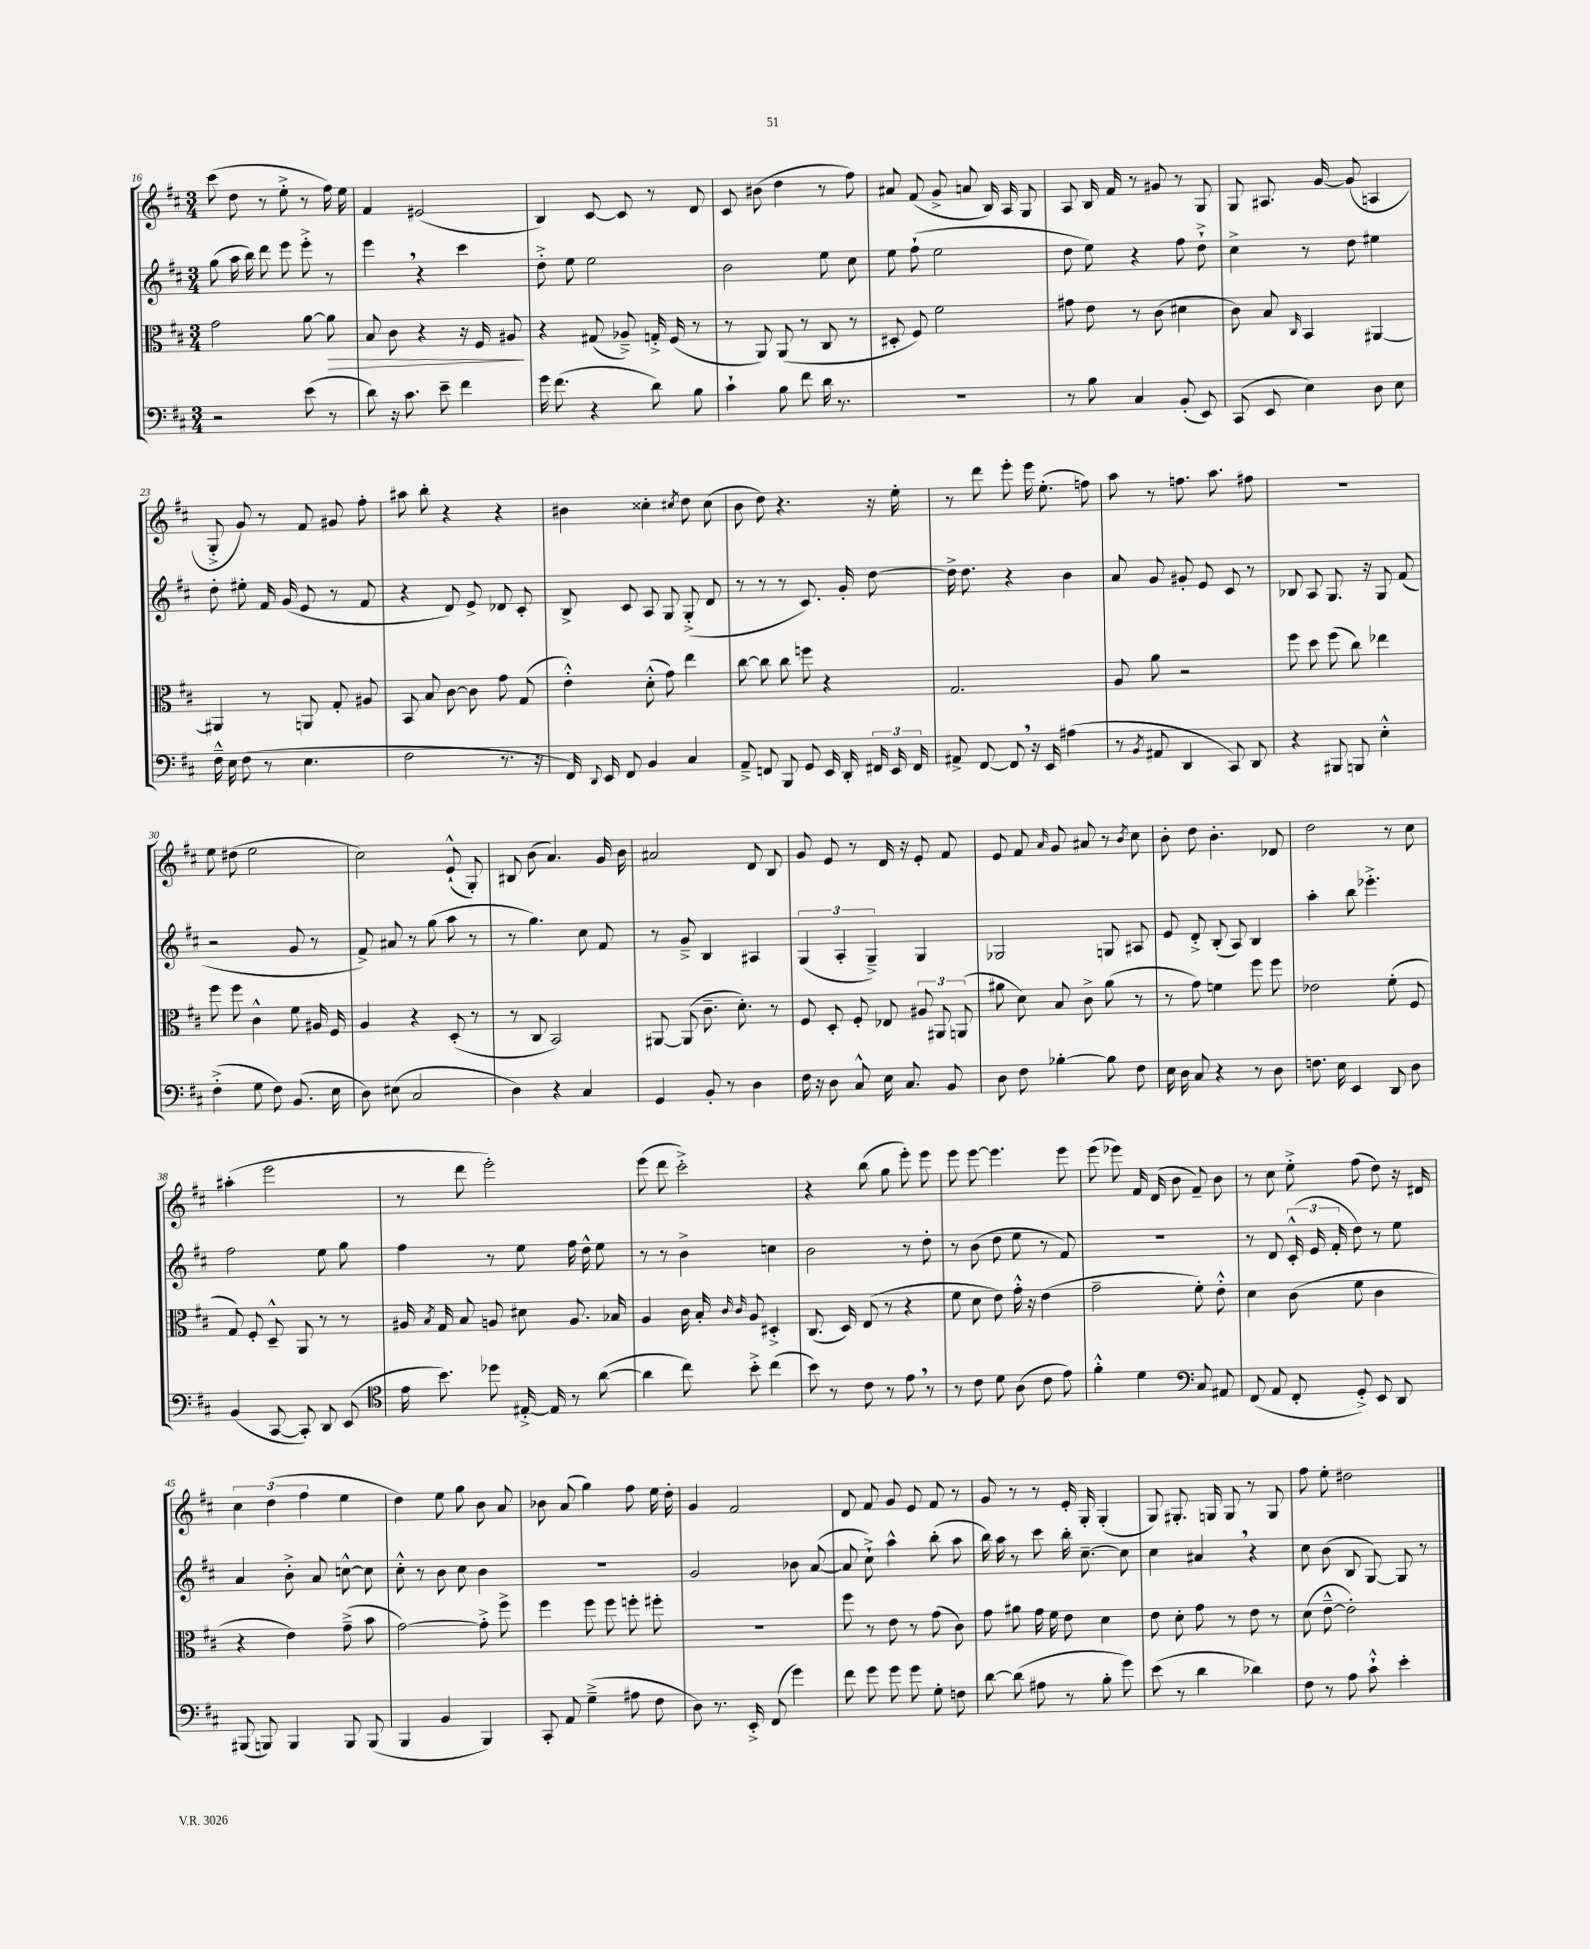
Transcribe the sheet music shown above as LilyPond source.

<<
\new StaffGroup <<
\new Staff = "s0" {
    \clef treble \key d \major \numericTimeSignature \time 3/4
    \autoBeamOff cis'''8( d''8 r8 e''8-.-> r8 fis''16) e''16 |
    fis'4 eis'2( |
    b4) cis'8~ cis'8 r8 d'8 |
    cis'8 bis'8( d''4 r8 fis''8) |
    ais'8 fis'8( g'8-> a'8 b16) a16 g8 |
    a8 b16 fis'16 r8 gis'8 r8 g8 |
    g8 ais8. g'16~ g'8( a4 |
    g8-.-> g'8) r8 fis'8 gis'8 fis''8-. |
    ais''8 b''8-. r4 r4 |
    bis'4 cisis''4-. \acciaccatura { cis''8 } d''8 cis''8( |
    b'8 d''8) r4. r16 e''16-. |
    r8 d'''8 e'''8-. e'''16 e''8.-.( f''8) |
    a''8 r8 f''8. a''8. fis''8 |
    R2. |
    e''8 dis''8( e''2 |
    cis''2) e'8-!-^( g8-.) |
    bis8 b'8( a'4.) g'16 b'16 |
    ais'2 d'8 b8 |
    g'8 e'8 r8 d'16 r16 e'8-. fis'8 |
    e'8 fis'8 \grace { a'16 } g'8 ais'8 r8 \acciaccatura { b'8 } cis''8 |
    b'8-. d''8 b'4.-. des'8 |
    d''2 r8 cis''8 |
    ais''4-.( e'''2 |
    r8 d'''8 e'''2-.) |
    e'''8( d'''8 cis'''2-.->) |
    r4 b''8( g''8 e'''8-.) e'''8 |
    e'''8 e'''8~ e'''4. e'''8 |
    e'''8( ees'''8) fis'16 d'16( b'8 fis'8--) b'8 |
    r8 cis''8 e''8-.-> fis''8( d''8) r16 dis'16 |
    \tuplet 3/2 { cis''4 d''4( fis''4 } e''4 |
    d''4) e''8 g''8 b'8 a'8 |
    bes'8 a'8( g''4) fis''8 e''16 d''16-. |
    g'4 fis'2 |
    d'8 fis'8 g'8 e'8 fis'8 r8 |
    g'8 r8 r8 e'16-. g16-. g4-.( |
    g8) gis8.-. g16 g8 r8 g8 |
    fis''8 e''8-. dis''2 \bar "|." |
}
\new Staff = "s1" {
    \clef treble \key d \major \numericTimeSignature \time 3/4
    \autoBeamOff g''8( a''16 b''16) d'''8 e'''8 e'''8-.-> r8 |
    e'''4 \breathe r4 cis'''4 |
    d''8-.-> e''8 e''2 |
    b'2 e''8 cis''8 |
    e''8 fis''8-!( e''2 |
    d''8 e''8) r4 fis''8 d''8-!-> |
    cis''4-> r8 d''8 eis''4 |
    d''8-. eis''8-. fis'16 g'16( e'8 r8 fis'8 |
    r4 d'8) e'8-> des'8 cis'8-. |
    b8-> cis'8 a8 g8 g8-.->( d'8 |
    r8 r8 r8 cis'8.) g'16-. d''8~ |
    d''16-> d''8. r4 b'4 |
    a'8 g'8 gis'8-. e'8 cis'8 r8 |
    bes8 a8 g8. r16 g8 fis'8( |
    r2 g'8 r8 |
    fis'8->) ais'8 r8 g''8( a''8 r8 |
    r8 g''4.) cis''8 fis'8 |
    r8 g'8---> b4 ais4 |
    \tuplet 3/2 { g4( a4-. g4--->) } g4 |
    ges2 g8 ais8 |
    e'8 d'8-.-> b8-.( a8) b4 |
    a''4-. b''8 ees'''4.-.-> |
    fis''2 e''8 g''8 |
    fis''4 r8 e''8 fis''16 d''16-^ e''8 |
    r8 r8 b'4-> c''4 |
    b'2 r8 d''8-. |
    r8 b'8( d''8 e''8 r8 fis'8) |
    R2. |
    r8 d'8 \tuplet 3/2 { cis'16-.-^( e'16 fis'16-. } d''8) r8 e''8 |
    a'4 b'8-.-> a'8 c''8~-^ c''8 |
    cis''8-.-^ r8 b'8 cis''8 b'4 |
    R2. |
    g'2 bes'8 a'8~( |
    a'8 cis''8-!->) a''4-^ b''8-.( a''8 |
    b''16) a''16 r8 cis'''8 b''16-. cis''8.~-- cis''8 |
    cis''4 ais'4 \breathe r4 |
    cis''8 b'8( b8 g8~) g8 r8 \bar "|." |
}
\new Staff = "s2" {
    \clef alto \key d \major \numericTimeSignature \time 3/4
    \autoBeamOff g'2 a'8~ a'8\> |
    b8 cis'8 r4 r16 fis16 ais8\! |
    r4 gis8( aes8--->) g16-.-> fis16( r8 |
    r8 a,8) a,8( r8 cis8 r8 |
    dis8-. fis8) fis'2 |
    gis'8 e'8 r8 cis'8( dis'4 |
    cis'8) b8 \grace { cis16 } b,4 ais,4~ |
    ais,4 r8 a,8 g8-. ais8 |
    b,8 b8 cis'8~ cis'8 g'8 g8( |
    e'4-.-^) d'8-.-^( g'8) e''4 |
    cis''8~ cis''8 cis''8 f''8 r4 |
    g2. |
    a8 a'8 r2 |
    fis''8 d''8 fis''8( cis''8) ees''4 |
    fis''8 fis''8 cis'4-^ fis'8 ais16 fis16 |
    a4 r4 d8-.( r8 |
    r8 cis8 b,2) |
    ais,8~ ais,8( cis'8.-- d'8.-.) r8 |
    fis8 d8-. fis8-. ees8 \tuplet 3/2 { ais8 ais,8 a,8( } |
    ais'8 d'8) b8 cis'8-> ais'8( r8 |
    r8 g'8) f'4 fis''8 fis''8 |
    ees'2 fis'8-.( fis8 |
    g8) fis8-. d8---^ a,8 r8 r8 |
    ais16 \acciaccatura { b8 } g16 b8 a8 dis'8 a8. bes16 |
    a4 cis'16 b16-. \grace { cis'16 cis'16 } a8 dis4-.-> |
    cis8.( d16) e8( r8 r4 |
    fis'8 d'8 e'8) g'16-.-^ r16 e'4( |
    g'2-- fis'8-.) e'8-.-^ |
    d'4 cis'8( fis'8 cis'4 |
    r4 e'4) g'8--->( b'8 |
    g'2~) g'8-.-> fis''8-> |
    fis''4 fis''8 fis''8 f''8-. fis''8-. |
    R2. |
    fis''8 r8 e'8 r8 g'8( cis'8) |
    g'8 ais'8 g'16 fis'16 e'8 d'4 |
    e'8 d'8-. g'8 r8 e'8 r8 |
    d'8( e'8~---^ e'2-.) \bar "|." |
}
\new Staff = "s3" {
    \clef bass \key d \major \numericTimeSignature \time 3/4
    \autoBeamOff r2 e'8( r8 |
    d'8) r16 cis'8. e'8-- fis'4 |
    g'16 fis'8.( r4 d'8) b8 |
    cis'4-! b8 fis'8 d'16 r8. |
    R2. |
    r8 b8 cis4 b,8-.( e,8) |
    cis,8( e,8 e4) d8 e8 |
    fis16---^ e16 fis8( r8 e4. |
    fis2 r8. r16 |
    fis,16) \appoggiatura { d,8 } e,16 fis,8 b,4 cis4 |
    a,8---> f,8 b,,8 g,8 e,16 d,16-. \tuplet 3/2 { fis,16 e,16 fis,16 } |
    ais,8-> fis,8~ fis,8 \breathe r16 e,16 ais4( |
    r8 \acciaccatura { b,8 } ais,8 d,4 cis,8) d,8 |
    r4 bis,,8 b,,8 e4-.-^ |
    fis4-.->( g8 fis8) b,8.( e16 |
    d8) eis8( cis2 |
    d4) r4 cis4 |
    g,4 b,8-. r8 d4 |
    fis16 r16 d8 cis8-^ e16 cis8. b,8 |
    d8 fis8 bes4~-. bes8 fis8 |
    e16 d16 cis8 r4 r8 d8 |
    f8. e16 e,4 d,8 d8 |
    b,4( cis,8~ cis,8-.) d,8 e,8( |
    \clef tenor e'16 b'8.) des''8 eis16~-.-> eis16 r8 a'8~( |
    a'4 cis''8) b'8-.-> cis''4( |
    b'8) r8 cis'8 r8 e'8 \breathe r8 |
    r8 cis'8 d'8 a8( cis'8 e'8) |
    fis'4-.-^ d'4 \clef bass cis8 ais,8 |
    fis,8( a,8 fis,8-. g,8-.->) e,8 d,8 |
    bis,,8( b,,8) b,,4 b,,8 b,,8( |
    b,,4 b,4 b,,4) |
    cis,8-. a,8 g4--->( ais8 fis8 |
    d8) r8. e,16-.-> fis,8( g'4) |
    fis'8 g'8 g'8 g'8 g8-. f8 |
    d'8~ d'8( ais8 r8 b8-. g'8) |
    e'8( r8 d'4 des'4) |
    fis8 r8 a8 cis'8-!-^ e'4-. \bar "|." |
}
>>
>>
\layout { \context { \Score currentBarNumber = #16 } }
